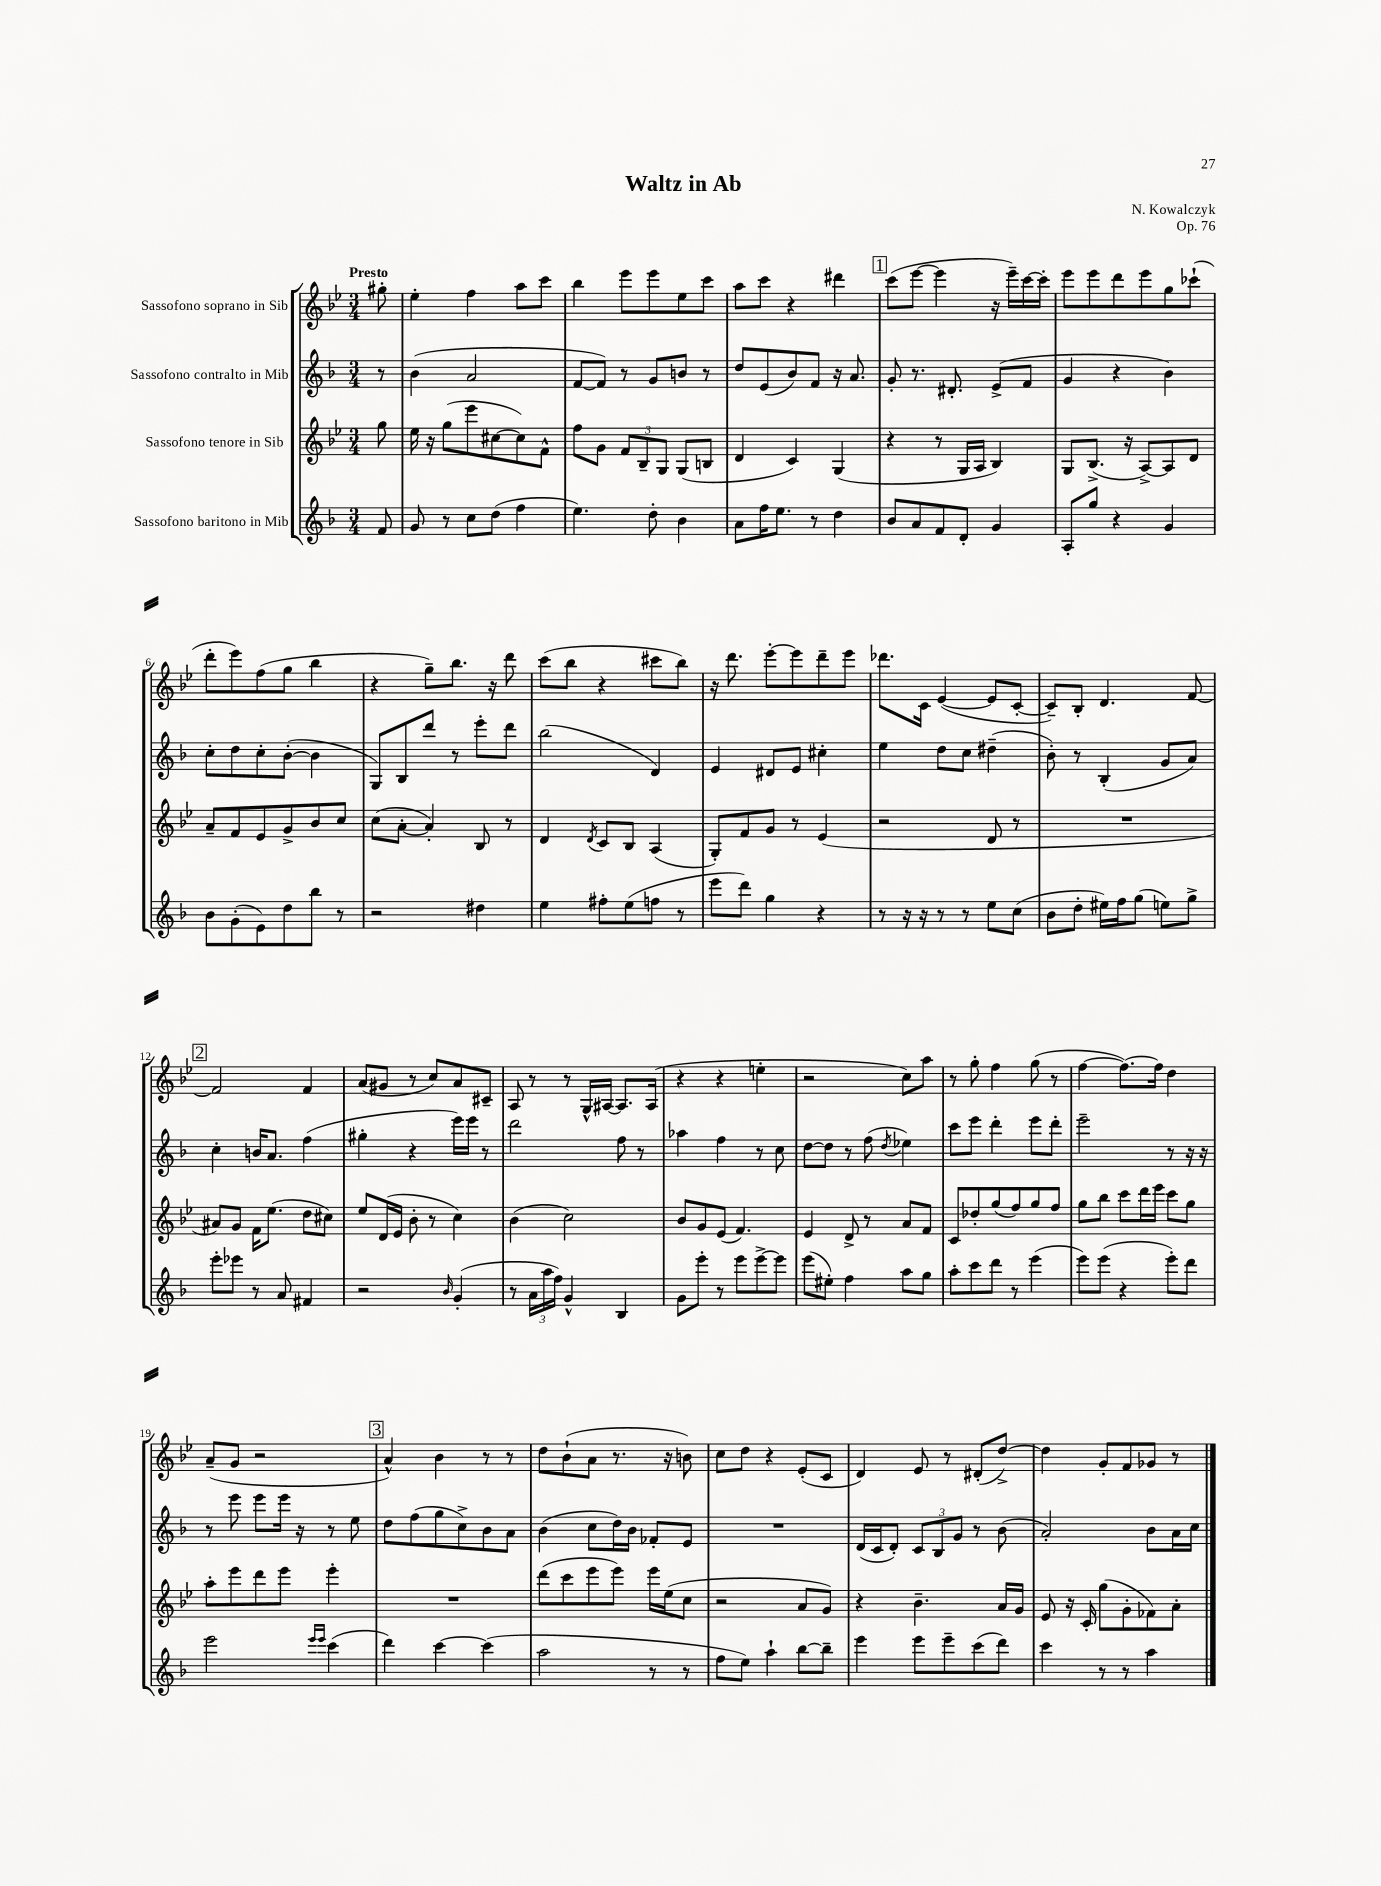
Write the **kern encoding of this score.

**kern	**kern	**kern	**kern
*staff4	*staff3	*staff2	*staff1
*clefG2	*clefG2	*clefG2	*clefG2
*k[b-]	*k[b-e-]	*k[b-]	*k[b-e-]
*M3/4	*M3/4	*M3/4	*M3/4
8f	8gg	8r	8gg#'
=	=	=	=
8g	16ee-	(4b-	4ee-'
.	16r	.	.
8r	(8gg	.	.
8cc	8eee-	2a	4ff
(8dd	[8cc#	.	.
4ff	8cc#])	.	8aa
.	8f^^	.	8ccc
=	=	=	=
4.ee)	8ff	[8f	4bb-
.	8g	8f])	.
.	12f	8r	8eee-
.	12B-~	.	.
8dd'	.	8g	8eee-
.	12G	.	.
4b-	(8G	8b	8ee-
.	8B	8r	8ccc
=	=	=	=
8a	4d	8dd	8aa
16ff	.	(8e	8ccc
8.ee	.	.	.
.	4c)	8b-)	4r
8r	.	8f	.
4dd	(4G	16r	4ddd#
.	.	8.a	.
=	=	=	=
8b-	4r	8g'	(8ccc
8a	.	8.r	[8eee-
8f	8r	.	4eee-]
.	.	8.d#'	.
8d'	16G	.	.
.	16A	.	.
4g	4B-)	(8e^	16r
.	.	.	16eee-~)
.	.	8f	[16ccc
.	.	.	16ccc']
=	=	=	=
8A'	8G	4g	8eee-
8gg	(8.B-^	.	8eee-
4r	.	4r	8ddd
.	16r	.	.
.	[8A^)	.	8eee-
4g	8A]	4b-)	8gg
.	8d	.	(8ccc-`
=	=	=	=
8b-	8a~	8cc'	8ddd'
(8g'	8f	8dd	8eee-)
8e)	8e-	8cc'	(8ff
8dd	8g^	([8b-'	8gg
8bb-	8b-	4b-]	4bb-
8r	8cc	.	.
=	=	=	=
2r	(8cc	8G)	4r
.	[8a'	8B-	.
.	4a'])	8ddd	8gg~)
.	.	8r	8.bb-
4dd#	8B-	8eee'	.
.	.	.	16r
.	8r	8ddd	8ddd
=	=	=	=
4ee	4d	(2bb-	(8ccc
.	.	.	8bb-
.	8qd	.	.
8ff#'	8c	.	4r
(8ee	8B-	.	.
8ff	(4A	4d)	8ccc#
8r	.	.	8bb-)
=	=	=	=
8eee	8G')	4e	16r
.	.	.	8.ddd
8ddd)	8f	.	.
4gg	8g	8d#	[8eee-'
.	8r	8e	8eee-]
4r	(4e-	4cc#'	8ddd~
.	.	.	8eee-
=	=	=	=
8r	2r	4ee	8.ddd-
16r	.	.	.
16r	.	.	16c
8r	.	8dd	([4e-
8r	.	8cc	.
8ee	8d	(4dd#~	8e-]
(8cc	8r	.	[8c'
=	=	=	=
8b-	2.r	8b-')	8c~])
8dd'	.	8r	8B-'
16ee#)	.	(4B-'	4.d
16ff	.	.	.
(8gg	.	.	.
8ee)	.	8g	.
8gg^	.	8a)	[8f
=	=	=	=
8eee'	8a#)	4cc'	2f]
8eee-	8g	.	.
8r	16f	16b	.
.	(8.ee-	8.a	.
8a	.	.	.
4f#	8dd	(4ff	4f
.	8cc#)	.	.
=	=	=	=
2r	8ee-	4gg#'	(8a
.	(16d	.	8g#
.	16e-	.	.
.	8b-'	4r	8r
.	8r	.	8cc)
16qqb-	.	.	.
(4g'	4cc)	16eee)	8a
.	.	16eee	.
.	.	8r	8c#~
=	=	=	=
8r	(4b-	2ddd	8A
24a	.	.	8r
24aa	.	.	.
24ff)	.	.	.
4g^^	2cc)	.	8r
.	.	.	16G^^
.	.	.	[16A#
4B-	.	8ff	8.A#]
.	.	8r	.
.	.	.	(16A#
=	=	=	=
8g	8b-	4aa-	4r
8eee'	8g	.	.
8r	(8e-	4ff	4r
8eee	4.f)	.	.
[8eee^	.	8r	4ee'
8eee]	.	8cc	.
=	=	=	=
(8eee	4e-	[8dd	2r
8ee#')	.	8dd]	.
4ff	8d^	8r	.
.	8r	(8ff	.
.	.	8qdd	.
8aa	8a	4ee-)	8cc)
8gg	8f	.	8aa
=	=	=	=
8aa'	8c	8ccc	8r
8ccc	8dd-'	8eee	8gg'
8ddd	(8gg	4ddd'	4ff
8r	8ff)	.	.
(4eee	8gg	8eee	(8gg
.	8ff	8ddd'	8r
=	=	=	=
8eee)	8gg	2eee~	[4ff
(8eee	8bb-	.	.
4r	8ccc	.	8.ff_)
.	16ddd	.	.
.	16eee-	.	16ff]
8eee')	8ccc	8r	4dd
8ddd	8gg	16r	.
.	.	16r	.
=	=	=	=
2eee	8aa'	8r	(8a~
.	8eee-	8eee	8g
.	8ddd	8eee	2r
.	8eee-	16eee	.
.	.	16r	.
16qqeee	.	.	.
16qqeee	.	.	.
(4ccc	4eee-'	8r	.
.	.	8ee	.
=	=	=	=
4ddd)	2.r	8dd	4a^^)
.	.	(8ff	.
[4ccc	.	8gg	4b-
.	.	8cc^)	.
(4ccc]	.	8b-	8r
.	.	8a	8r
=	=	=	=
2aa	(8ddd	(4b-	8dd
.	8ccc	.	(8b-`
.	8eee-	8cc	8a
.	8eee-)	16dd)	8.r
.	.	16b-	.
8r	16eee-	8f-'	.
.	(16ee-	.	16r
8r	8cc	8e	8b)
=	=	=	=
8ff	2r	2.r	8cc
8ee)	.	.	8dd
4aa`	.	.	4r
[8bb-	8a	.	(8e-'
8bb-~]	8g)	.	8c
=	=	=	=
4eee	4r	(16d	4d)
.	.	16c	.
.	.	8d')	.
8eee	4.b-~	12c	8e-
.	.	12B-	.
8eee~	.	.	8r
.	.	12g	.
(8ccc	.	8r	(8d#'
8ddd)	16a	(8b-	[8dd^)
.	16g	.	.
=	=	=	=
4ccc	8e-	2a')	4dd]
.	16r	.	.
.	16c'	.	.
8r	(8gg	.	8g'
8r	8g'	.	8f
4aa	8f-)	8b-	8g-
.	8a'	16a	8r
.	.	16cc	.
==	==	==	==
*-	*-	*-	*-
